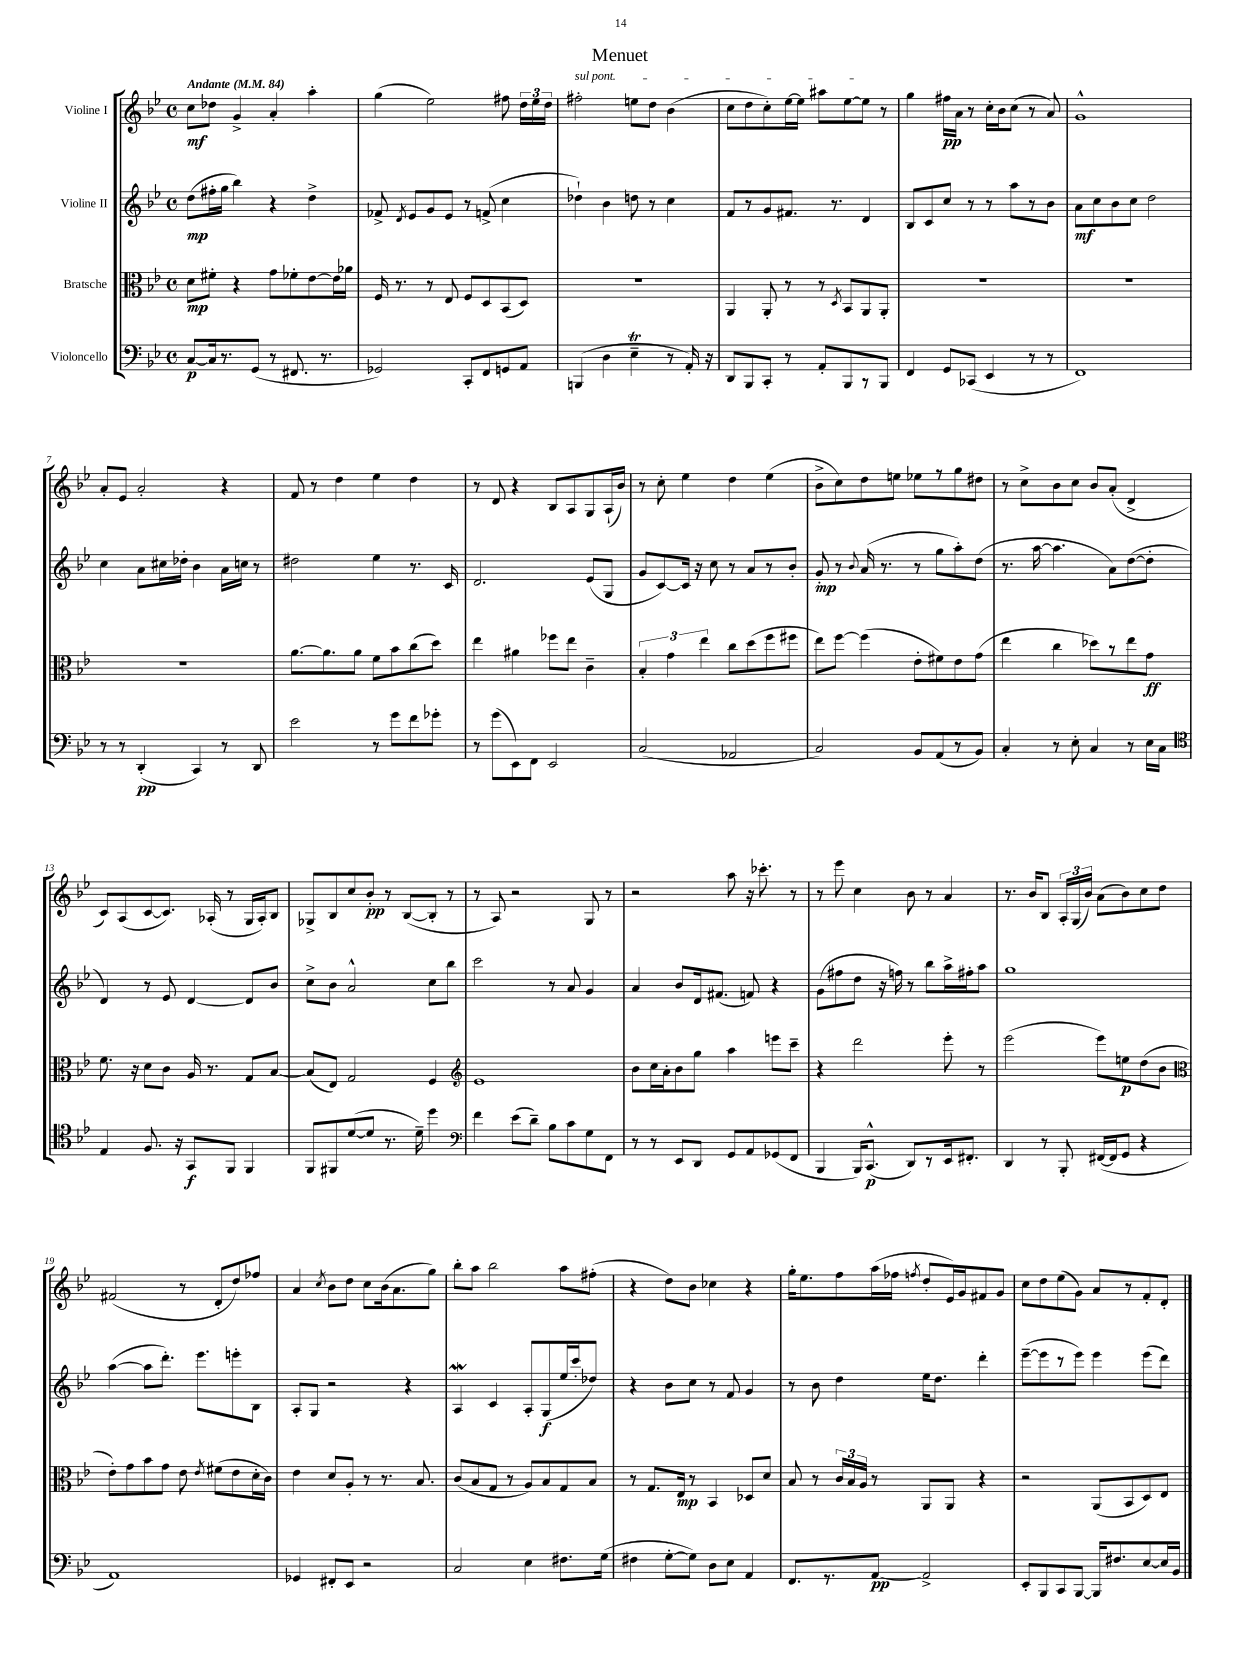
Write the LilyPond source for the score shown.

\header { title = "Menuet" }
<<
\new StaffGroup <<
\new Staff = "s0" \with { instrumentName = "Violine I" } {
    \clef treble \key bes \major \defaultTimeSignature \time 4/4 \tempo "Andante" 4 = 84
    \autoBeamOff c''8[\mf des''8] g'4-> a'4-. a''4-. |
    g''4( ees''2) fis''8 \tuplet 3/2 { d''16[ ees''16 d''16] } |
    \once \override TextSpanner.bound-details.left.text = \markup { \italic "sul pont." } fis''2-.\startTextSpan e''8[ d''8] bes'4( |
    c''8[ d''8 c''8-.) ees''16~ ees''16] ais''8[ ees''8~ ees''8]\stopTextSpan r8 |
    g''4 fis''16[\pp a'16] r8 c''16[-. bes'16 c''8]( r8 a'8) |
    g'1-^ |
    a'8[-. ees'8] a'2-. r4 |
    f'8 r8 d''4 ees''4 d''4 |
    r8 d'8 r4 bes8[ a8 g8 a16-!( bes'16]) |
    r8 c''8-. ees''4 d''4 ees''4( |
    bes'8[-> c''8) d''8 e''8] ees''8[ r8 g''8 dis''8] |
    r8 c''8[-> bes'8 c''8] bes'8[ a'8]-.( d'4-> |
    c'8[) a8( c'8~ c'8.]) aes16-.( r8 g16[ aes16-.) bes8] |
    ges8[-> bes8 c''8 bes'8]-.\pp r8 bes8[~( bes8]-. r8 |
    r8 a8) r2 g8 r8 |
    r2 a''8 r16 ces'''8.-. r8 |
    r8 ees'''8 c''4 bes'8 r8 a'4 |
    r8. bes'16[ bes8] \tuplet 3/2 { a16[-. g16( bes'16]) } a'8[( bes'8) c''8 d''8] |
    fis'2( r8 d'8[-. d''8) fes''8] |
    a'4 \acciaccatura { c''8 } bes'8[ d''8] c''8[ bes'16( a'8. g''8]) |
    bes''8[-. a''8] bes''2 a''8[ fis''8]-.( |
    r4 d''8[) bes'8] ces''4 r4 |
    g''16[-. ees''8. f''8 a''16( fes''16] \acciaccatura { f''8 } d''8[-. ees'16) g'16 fis'8 g'8] |
    c''8[ d''8 ees''8( g'8]) a'8[ r8 f'8-. d'8]-. \bar "|." |
}
\new Staff = "s1" \with { instrumentName = "Violine II" } {
    \clef treble \key bes \major \defaultTimeSignature \time 4/4
    \autoBeamOff d''8[\mp( fis''16-. g''16] bes''4) r4 d''4-> |
    fes'8-> \acciaccatura { d'8 } ees'8[ g'8 ees'8] r8 f'8->( c''4 |
    des''4-!) bes'4 d''8 r8 c''4 |
    f'8[ r8 g'8 fis'8.] r8. d'4 |
    bes8[ c'8 c''8] r8 r8 a''8[ r8 bes'8] |
    a'8[\mf c''8 bes'8 c''8] d''2 |
    c''4 a'8[ cis''16 des''16]-. bes'4 a'16[ c''16] r8 |
    dis''2 ees''4 r8. c'16 |
    d'2. ees'8[( g8] |
    g'8[ c'8~) c'16] r16 c''8 r8 a'8[ r8 bes'8]-. |
    g'8-.\mp r8 \appoggiatura { bes'8 } a'16( r8. r8 g''8[ a''8-.) d''8]( |
    r8. a''16~ a''4. a'8[) d''8~( d''8]-. |
    d'4) r8 ees'8 d'4~ d'8[ bes'8] |
    c''8[-> bes'8] a'2-^ c''8[ bes''8] |
    c'''2 r8 a'8 g'4 |
    a'4 bes'8[ d'16 fis'8.]( f'8) r4 |
    g'8[( fis''8 d''8] r16 f''16) r8 bes''8[ a''16-> fis''16-. a''8] |
    g''1 |
    a''4~( a''8[ d'''8.]-.) ees'''8.[ e'''8-. bes8] |
    a8[-. g8] r2 r4 |
    a4\mordent c'4 a8[-. g8\f( ees''16 c'''16-. des''8]) |
    r4 bes'8[ c''8] r8 f'8 g'4 |
    r8 bes'8 d''4 ees''16[ d''8.] d'''4-. |
    ees'''8[~--( ees'''8 r8 ees'''8]) ees'''4 ees'''8[( d'''8]) \bar "|." |
}
\new Staff = "s2" \with { instrumentName = "Bratsche" } {
    \clef alto \key bes \major \defaultTimeSignature \time 4/4
    \autoBeamOff d'8[\mp fis'8]-. r4 g'8[ fes'8-. ees'8~ ees'16 aes'16] |
    f16 r8. r8 ees8 f8[ d8 bes,8( d8]) |
    R1 |
    a,4 a,8-. r8 r8 \acciaccatura { d8 } bes,8[ a,8 a,8]-. |
    R1 |
    R1 |
    R1 |
    a'8.[~ a'8. a'8] f'8[ bes'8 c''8( d''8]) |
    ees''4 ais'4 fes''8[ ees''8] c'4-- |
    \tuplet 3/2 { bes4-. g'4 ees''4 } c''8[ d''8( f''8 fis''8] |
    ees''8[) f''8]~ f''4( ees'8[-. fis'8) ees'8 g'8]( |
    ees''4 c''4 des''8[) r8 ees''8 g'8]\ff |
    f'8. r16 d'8[ c'8] a16 r8. g8[ bes8]~ |
    bes8[( ees8]) g2 f4 |
    \clef treble ees'1 |
    bes'8[ c''16 a'16-. bes'8 g''8] a''4 e'''8[ c'''8]-- |
    r4 d'''2 ees'''8-. r8 |
    ees'''2( ees'''8[) e''8\p d''8( bes'8] |
    \clef alto ees'8[-.) g'8 bes'8 g'8] ees'8 \acciaccatura { ees'8 } fis'8[( ees'8 d'16-. c'16]) |
    ees'4 d'8[ a8]-. r8 r8. bes8. |
    c'8[( bes8 g8] r8 a8[) bes8 g8 bes8] |
    r8 g8.[ ees16]\mp r8 bes,4 des8[ d'8] |
    bes8 r8 \tuplet 3/2 { c'16[ bes16 a16] } r8 a,8[ a,8] r4 |
    r2 a,8[( bes,8 d8) ees8] \bar "|." |
}
\new Staff = "s3" \with { instrumentName = "Violoncello" } {
    \clef bass \key bes \major \defaultTimeSignature \time 4/4
    \autoBeamOff c8[~\p c16 r8. g,8]( r8 fis,8. r8. |
    ges,2) c,8[-. f,8 g,8 a,8] |
    b,,4( d4 ees4--\trill r8 a,16-.) r16 |
    d,8[ bes,,8 c,8]-. r8 a,8[-. bes,,8 r8 bes,,8] |
    f,4 g,8[ ces,8]( ees,4 r8 r8 |
    f,1) |
    r8 r8 d,4-.\pp( c,4) r8 d,8 |
    ees'2 r8 g'8[ f'8 ges'8]-. |
    r8 g'8[( ees,8) f,8] ees,2 |
    c2( aes,2 |
    c2) bes,8[ a,8( r8 bes,8]) |
    c4-. r8 ees8-. c4 r8 ees16[ c16] |
    \clef tenor ees4 f8. r16 g,8[\f f,8] f,4 |
    f,8[ fis,8 d'8~( d'8] r8. d'16--) d''4 |
    \clef bass f'4 ees'8[( d'8]--) bes8[ c'8 g8 f,8] |
    r8 r8 ees,8[ d,8] g,8[ a,8 ges,8( f,8] |
    bes,,4 bes,,16[) c,8.]-^\p( d,8[) r8 ees,16 fis,8.]-. |
    d,4 r8 bes,,8-. fis,16[~( fis,16 g,8] r4 |
    a,1) |
    ges,4 fis,8[-. ees,8] r2 |
    c2 ees4 fis8.[ g16]( |
    fis4 g8[~-. g8]) d8[ ees8] a,4 |
    f,8.[ r8. a,8]~\pp a,2-> |
    ees,8[-. bes,,8 c,8 bes,,8]~ bes,,16[ fis8. ees8~ ees16 bes,16] \bar "|." |
}
>>
>>
